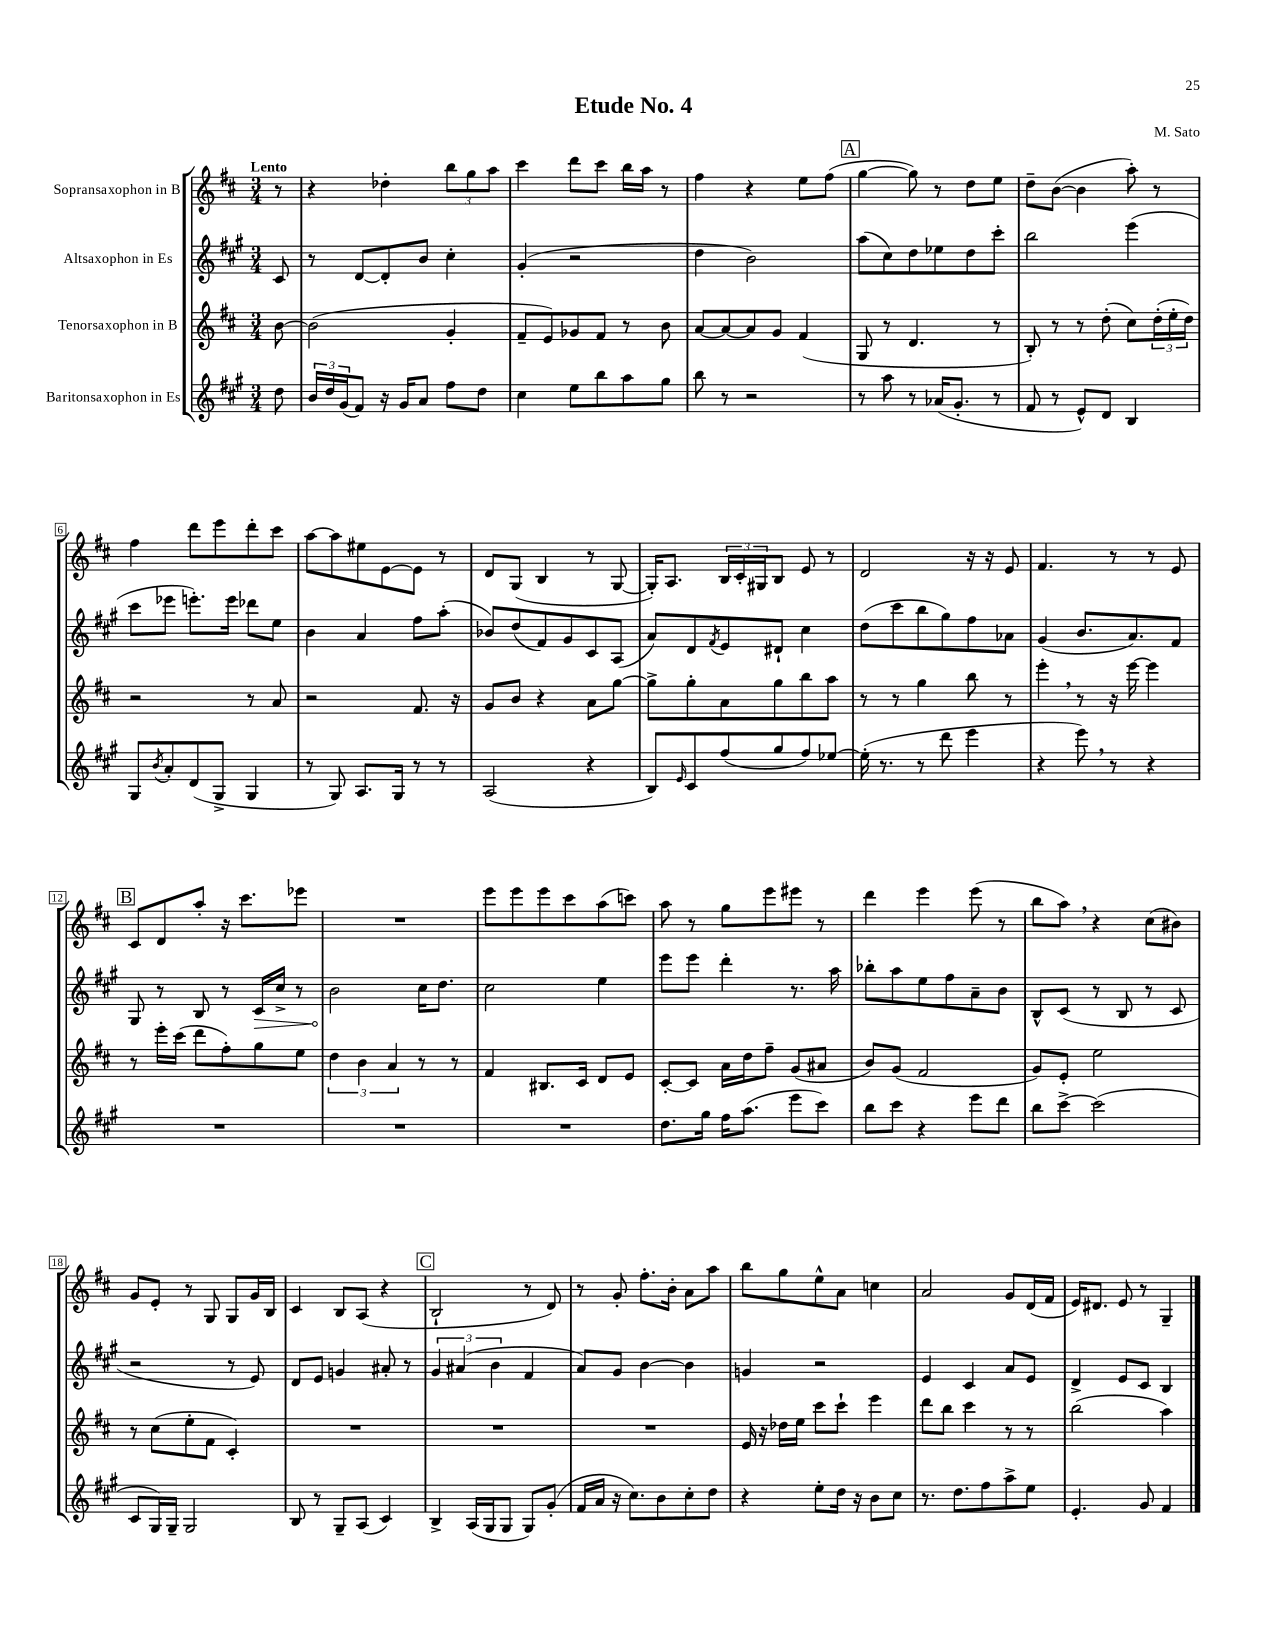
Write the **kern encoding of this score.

**kern	**kern	**kern	**dynam	**kern
*part4	*part3	*part2	*part2	*part1
*staff4	*staff3	*staff2	*staff2	*staff1
*I"Baritonsaxophon in Es	*I"Tenorsaxophon in B	*I"Altsaxophon in Es	*	*I"Sopransaxophon in B
*clefG2	*clefG2	*clefG2	*	*clefG2
*k[f#c#g#]	*k[f#c#]	*k[f#c#g#]	*	*k[f#c#]
*M3/4	*M3/4	*M3/4	*	*M3/4
=	=	=	=	=
!	!	!	!	!LO:TX:a:B:t=Lento
8dd\	[8b\	8c#/	.	8r
=1	=1	=1	=1	=1
24b/LL	(2b\]	8r	.	4r
24dd/	.	.	.	.
(24g#/J	.	.	.	.
8f#/J)	.	[8d/L	.	.
16r	.	8d'/]	.	4dd-X'\
16g#/KL	.	.	.	.
8a/J	.	8b/J	.	.
8ff#\L	4g'/	4cc#'\	.	12bb\L
.	.	.	.	12gg\
8dd\J	.	.	.	.
.	.	.	.	12aa\J
=2	=2	=2	=2	=2
4cc#\	8f#~/L	(4g#'/	.	4ccc#\
.	8e/)	.	.	.
8ee\L	8g-X/	2r	.	8ddd\L
8bb\	8f#/J	.	.	8ccc#\J
8aa\	8r	.	.	16bb\LL
.	.	.	.	16aa\JJ
8gg#\J	8b\	.	.	8r
=3	=3	=3	=3	=3
8bb\	[8a/L	4dd\	.	4ff#\
8r	8a/_	.	.	.
2r	8a/]	2b\)	.	4r
.	8g/J	.	.	.
.	(4f#/	.	.	8ee\L
.	.	.	.	(8ff#\J
!!LO:REH:place=s1:t=A
=4	=4	=4	=4	=4
8r	8G/	(8aa\L	.	[4gg\
8aa\	8r	8cc#\)	.	.
8r	4.d/	8dd\	.	8gg\])
(16a-X/KL	.	8ee-X\	.	8r
8.g#'/J	.	.	.	.
.	.	8dd\	.	8dd\L
8r	8r	8ccc#'\J	.	8ee\J
=5	=5	=5	=5	=5
8f#/	8B'/)	2bb\	.	8dd~\L
8r	8r	.	.	([8b\J
8e^^/L)	8r	.	.	4b\]
8d/J	(8dd'\	.	.	.
4B/	8cc#\L)	(4eee\	.	8aa'\)
.	(24dd'\L	.	.	8r
.	24ee'\	.	.	.
.	24dd\JJ)	.	.	.
!!LO:LB:g=z
=6	=6	=6	=6	=6
8G#/L	2r	8ccc#\L	.	4ff#\
8qb/	.	.	.	.
8a'/	.	8eee-X\J	.	.
(8d/	.	8.eeen'\L)	.	8ddd\L
8G#^/J	.	.	.	8eee\
.	.	16eee\Jk	.	.
4G#/	8r	8ddd-X\L	.	8ddd'\
.	8a/	8ee\J	.	8ccc#\J
=7	=7	=7	=7	=7
8r	2r	4b\	.	[8aa\L
8G#/)	.	.	.	8aa\]
8.A/L	.	4a/	.	8ee#X\
.	.	.	.	[8e\
16G#/Jk	.	.	.	.
8r	8.f#/	8ff#\L	.	8e\J]
8r	.	(8aa'\J	.	8r
.	16r	.	.	.
=8	=8	=8	=8	=8
(2A/	8g/L	8b-X/L)	.	8d/L
.	8b/J	(8dd/	.	(8G/J
.	4r	8f#/)	.	4B/
.	.	8g#/	.	.
4r	8a\L	8c#/	.	8r
.	[8gg\J	(8A/J	.	[8G/
=9	=9	=9	=9	=9
8B/L)	8gg^\L]	8a/L)	.	16G'/KL])
.	.	.	.	8.A/J
16qqe/	.	.	.	.
8c#/	8gg'\	8d/	.	.
.	.	8qf#/	.	.
(8ff#/	8a\	8e/	.	24B/LL
.	.	.	.	24c#'/
.	.	.	.	24G#X/J
8gg#/	8gg\	8d#X`/J	.	8B/J
8ff#/)	8bb\	4cc#\	.	8e/
[8ee-X/J	8aa\J	.	.	8r
=10	=10	=10	=10	=10
(16ee-'\]	8r	(8dd\L	.	2d/
8.r	.	.	.	.
.	8r	8ccc#\	.	.
8r	4gg\	8bb\	.	.
8ddd\	.	8gg#\)	.	.
4eee\	8bb\	8ff#\	.	16r
.	.	.	.	16r
.	8r	8a-X\J	.	8e/
=11	=11	=11	=11	=11
4r	4eee',\	(4g#/	.	4.f#/
8eee,\)	8r	8.b/L	.	.
8r	16r	.	.	8r
.	[16eee\	8.a/)	.	.
4r	4eee\]	.	.	8r
.	.	8f#/J	.	8e/
!!LO:LB:g=z
!!LO:REH:place=s1:t=B
=12	=12	=12	=12	=12
2.r	8r	8G#/	.	8c#/L
.	16eee'\LL	8r	.	8d/
.	(16ccc#\JJ	.	.	.
.	8ddd\L	8B/	.	8aa'/J
.	8ff#'\)	8r	.	16r
.	.	.	.	8.ccc#\L
!	!	!	!LO:HP:b	!
.	8gg\	16c#/LL	>	.
.	.	16cc#^/JJ	.	.
.	8ee\J	8r	.	8eee-X\J
=13	=13	=13	=13	=13
2.r	6dd\	2b\	.	2.r
.	6b\	.	.	.
.	6a/	.	.	.
.	8r	16cc#\KL	]	.
.	.	8.dd\J	.	.
.	8r	.	.	.
=14	=14	=14	=14	=14
2.r	4f#/	2cc#\	.	8eee\L
.	.	.	.	8eee\
.	8.B#X/L	.	.	8eee\
.	.	.	.	8ccc#\
.	16c#/Jk	.	.	.
.	8d/L	4ee\	.	(8aa\
.	8e/J	.	.	8cccn\J)
=15	=15	=15	=15	=15
8.dd\L	[8c#'/L	8eee\L	.	8aa\
.	8c#/J]	8eee\J	.	8r
16gg#\Jk	.	.	.	.
16ff#\KL	16a\LL	4ddd'\	.	8gg\L
(8.aa\J	16dd\J	.	.	.
.	8ff#~\J	.	.	8eee\
8eee\L	(8g/L	8.r	.	8eee#X\J
8ccc#\J)	8a#X/J	.	.	8r
.	.	16aa\	.	.
=16	=16	=16	=16	=16
8bb\L	8b/L)	8bb-X'\L	.	4ddd\
8ccc#\J	(8g/J	8aa\	.	.
4r	2f#/	8ee\	.	4eee\
.	.	8ff#\	.	.
8eee\L	.	8a~\	.	(8eee\
8ddd\J	.	8b\J	.	8r
=17	=17	=17	=17	=17
8bb\L	8g/L)	8B^^/L	.	8bb\L
[8ccc#^\J	8e'/J	(8c#/J	.	8aa,\J)
(2ccc#\]	2ee\	8r	.	4r
.	.	8B/	.	.
.	.	8r	.	(8cc#\L
.	.	8c#/	.	8b#X\J)
!!LO:LB:g=z
=18	=18	=18	=18	=18
8c#/L	8r	2r	.	8g/L
16G#/L)	(8cc#\L	.	.	8e'/J
16G#~/JJ	.	.	.	.
2G#/	8ee'\	.	.	8r
.	8f#\J	.	.	8G/
.	4c#'/)	8r	.	8G/L
.	.	8e/)	.	16g/L
.	.	.	.	16B/JJ
=19	=19	=19	=19	=19
8B/	2.r	8d/L	.	4c#/
8r	.	8e/J	.	.
8G#~/L	.	4gn/	.	8B/L
(8A/J	.	.	.	(8A/J
4c#/)	.	8a#X'/	.	4r
.	.	8r	.	.
!!LO:REH:place=s1:t=C
=20	=20	=20	=20	=20
4B^/	2.r	6g#/	.	2B`/
.	.	(6a#X/	.	.
(16A/LL	.	.	.	.
16G#/J	.	.	.	.
.	.	6b\	.	.
8G#/J	.	.	.	.
8G#/L)	.	4f#/	.	8r
(8g#'/J	.	.	.	8d/)
=21	=21	=21	=21	=21
16f#/LL	2.r	8a/L)	.	8r
16a/JJ	.	.	.	.
16r	.	8g#/J	.	8g'/
8.cc#\L)	.	.	.	.
.	.	[4b\	.	8.ff#'\L
8b\	.	.	.	.
.	.	.	.	16b'\Jk
8cc#'\	.	4b\]	.	8a\L
8dd\J	.	.	.	8aa\J
=22	=22	=22	=22	=22
4r	16e/	4gn/	.	8bb\L
.	16r	.	.	.
.	16dd-X\LL	.	.	8gg\
.	16ee\JJ	.	.	.
8ee'\L	8ccc#\L	2r	.	8ee^^\
16dd\Jk	8ccc#`\J	.	.	8a\J
16r	.	.	.	.
8b\L	4eee\	.	.	4ccn\
8cc#\J	.	.	.	.
=23	=23	=23	=23	=23
8.r	8ddd\L	4e/	.	2a/
.	8bb\J	.	.	.
8.dd\L	.	.	.	.
.	4ccc#\	4c#/	.	.
8ff#\	.	.	.	.
8aa^\	8r	8a/L	.	8g/L
8ee\J	8r	8e/J	.	(16d/L
.	.	.	.	16f#/JJ
=24	=24	=24	=24	=24
4.e'/	(2bb\	4d^/	.	16e/KL)
.	.	.	.	8.d#X/J
.	.	8e/L	.	8e/
8g#/	.	8c#/J	.	8r
4f#/	4aa\)	4B/	.	4G~/
==	==	==	==	==
*-	*-	*-	*-	*-
